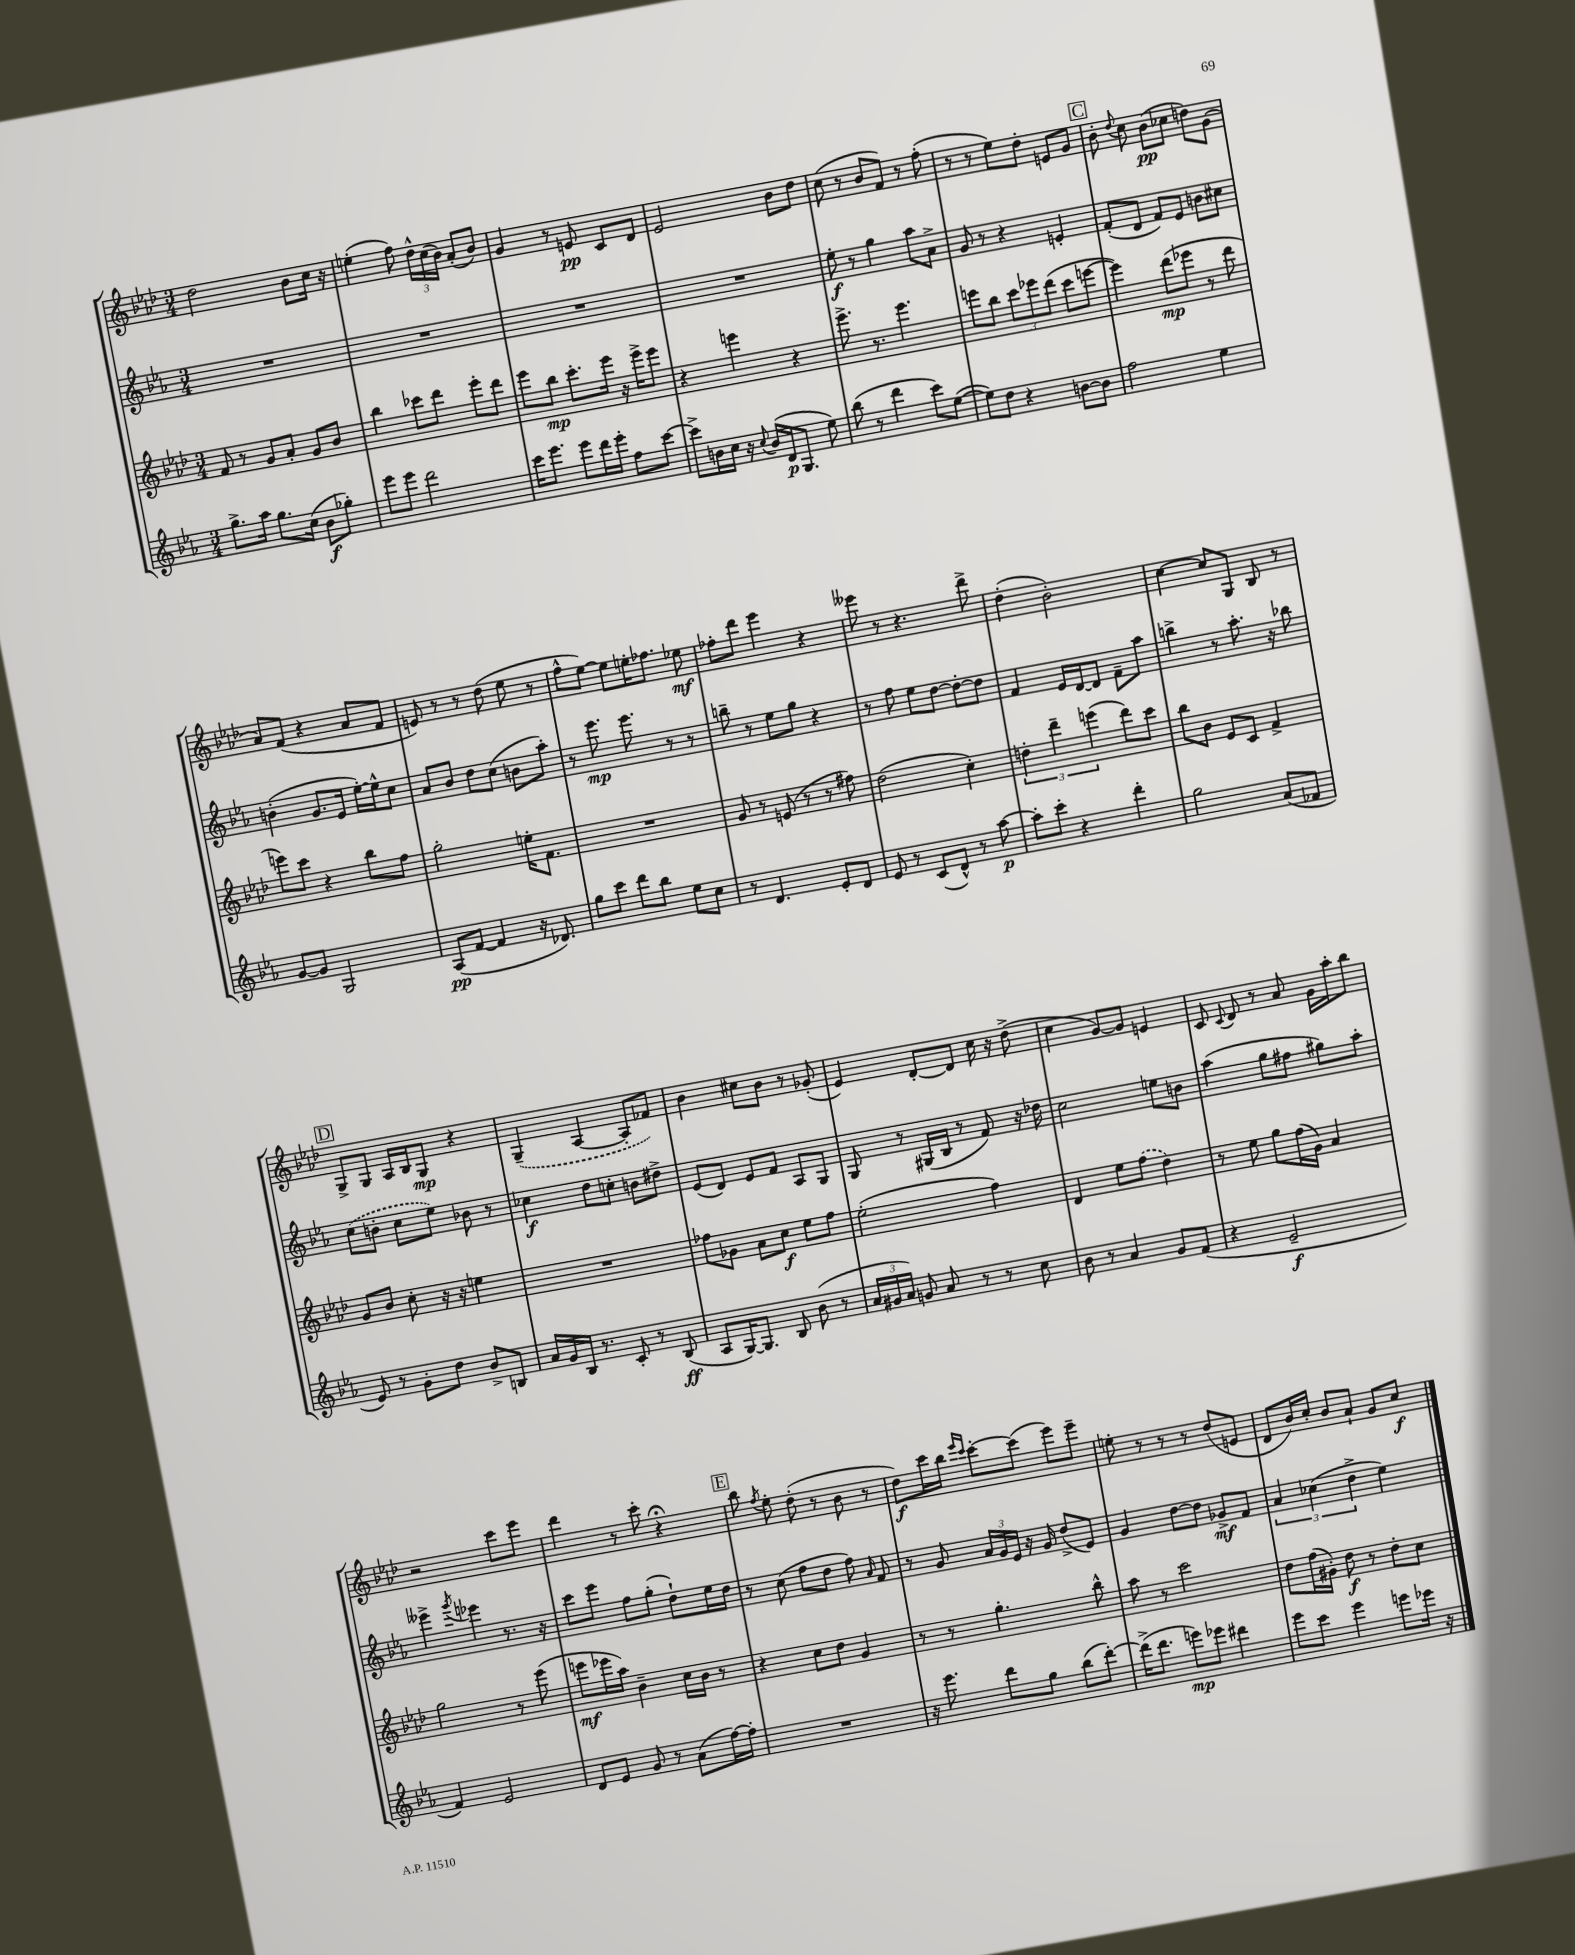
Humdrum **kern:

**kern	**kern	**kern	**kern
*staff4	*staff3	*staff2	*staff1
*clefG2	*clefG2	*clefG2	*clefG2
*k[b-e-a-]	*k[b-e-a-d-]	*k[b-e-a-]	*k[b-e-a-d-]
*M3/4	*M3/4	*M3/4	*M3/4
8.gg^	8f	2.r	2dd-
.	8r	.	.
16aa-	.	.	.
8.gg	8g	.	.
.	8a-'	.	.
(16cc	.	.	.
8b-	8g	.	8b-
8gg-')	8b-	.	16cc
.	.	.	16r
=	=	=	=
8eee-	4bb-	2.r	(4ee'
8eee-	.	.	.
2ddd	8ccc-	.	8ff)
.	8ddd-	.	24dd-^^
.	.	.	(24cc
.	.	.	24b-)
.	8eee-'	.	(8a-'
.	8ddd-	.	8b-)
=	=	=	=
16ccc	8eee-	2.r	4g
8.eee-	.	.	.
.	8bb-	.	.
8eee-	8.ccc'	.	8r
16ddd	.	.	8e
16eee-'	16eee-	.	.
8ff	16r	.	8c
.	16eee-^	.	.
[8ccc	8eee-	.	8d-
=	=	=	=
8ccc^]	4r	2.r	2e-
16b	.	.	.
16cc	.	.	.
16r	4eee	.	.
8qqcc	.	.	.
(16b	.	.	.
16d	.	.	.
8.G	.	.	.
.	4r	.	8b-
8ee-)	.	.	8dd-
=	=	=	=
(8bb-	8.eee-^	8ee-'	(8cc
8r	.	8r	8r
.	8.r	.	.
4ddd	.	4gg	8b-
.	4.eee-	.	8f)
8ccc)	.	8aa-	8r
([8ee-	.	8a-^	(8ff'
=	=	=	=
8ee-])	8eee	8g	8r
8dd	8bb-	8r	8r
4r	12ccc	4r	8ee-)
.	12eee-	.	.
.	.	.	8dd-'
.	(12ddd-	.	.
[8b	8ccc	4e'	8e
8b]	[8eee	.	8g
=	=	=	=
2ff	4eee])	(8f'	8b-'
.	.	.	8qqdd-
.	.	8d	8cc
.	(8ddd-	8f)	(8b-
.	8eee-	8e-	8cc-
4ee-	8r	8b	8dd)
.	8ddd-	8cc#	(8g
=	=	=	=
[8g	8eee)	(4b'	8a-)
8g]	8ccc	.	(8f
2G	4r	8.g	4r
.	.	16e-	.
.	8bb-	[16ee-')	8a-
.	.	16ee-^^]	.
.	8ff	8cc	8f
=	=	=	=
(8A-	2gg'	8a-	8e)
[8f	.	8b-	8r
4f]	.	8dd	8r
.	.	(8cc	(8dd-
16r	16ee'	8b	8ee-
8.d-)	8.f	.	.
.	.	8aa-')	8r
=	=	=	=
8gg	2.r	8r	8ff^^
8ccc	.	8.eee-	[8ee-)
8ddd	.	.	8ee-]
.	.	8.eee-	.
8bb-	.	.	16ee'
.	.	.	8.ff-
8ee-	.	8r	.
8cc	.	8r	8ee-
=	=	=	=
8r	8g	8bb~	8ff-'
4.d	8r	8r	8ddd-
.	(8e	8ee-	4eee-
.	8r	8gg	.
8e-'	8r	4r	4r
8d	8ff#)	.	.
=	=	=	=
8e-	(2dd-	8r	8eee--
8r	.	8ff	8r
(8c	.	8ee-	4.r
8d^^)	.	[8dd	.
8r	4cc')	8dd'_	.
[8aa-	.	8dd]	8ddd-^
=	=	=	=
8aa-']	6dd'	4f	(4dd-'
8ccc'	.	.	.
.	6ddd-~	.	.
4r	.	16e-	2b-')
.	.	[16d	.
.	(6eee	.	.
.	.	8d]	.
4ddd'	8ddd-)	8f~	.
.	8ccc	8aa-	.
=	=	=	=
2gg	8bb-	4bb^	[4cc
.	8b-	.	.
.	8e-	8r	8cc]
.	8c	8.aa-'	8G
(8a-	4f^	.	8B-
.	.	16r	.
8f-	.	8bb-	8r
=	=	=	=
8e-)	8g	(8cc	8G^
8r	8b-	8b'	8G
8g'	8cc'	8cc	16A-
.	.	.	16B-
8dd	16r	8ee-)	8G
.	16r	.	.
8b-^	4ee	8b-	4r
8B	.	8r	.
=	=	=	=
16a-	2.r	4cc-	(4G~
16g	.	.	.
16B-	.	.	.
8.r	.	.	.
.	.	8dd	[4A-
8c'	.	8cc'	.
8r	.	8b	8A-']
(8B-	.	8dd#^	8f-)
=	=	=	=
8A-	8ff-	(8e-	4b-
[16G)	8g-	8d)	.
8.G]	.	.	.
.	8a-	8e-	8cc#
8B-	8cc	8f	8b-
(8b-	8ee-	8A-	8r
8r	8ff-	8G	(8g-'
=	=	=	=
24a-	(2ee-'	8G	4e-)
24g#	.	.	.
24a-)	.	.	.
8g	.	8r	.
8a-	.	(16G#	[8d-'
.	.	16B-	.
8r	.	8r	8d-]
8r	4ff)	8f)	16cc
.	.	.	16r
8cc	.	16r	(8dd-^
.	.	16dd-	.
=	=	=	=
8b-	4d-	2cc	4cc
8r	.	.	.
4a-	8ee-	.	[8g)
.	(8ff	.	8g]
8g	4dd-)	8ee	4e
(8f	.	8b	.
=	=	=	=
4r	8r	(4aa-	8c
.	.	.	8qqc
.	8ee-	.	8d-
2e-~	8gg	8gg	8r
.	(16ff	8ff#	8a-
.	16g)	.	.
.	4a-	8gg#)	16g
.	.	.	16aa-'
.	.	8aa-'	8bb-
=	=	=	=
4f)	2gg	4eee--^	2r
.	.	8qggg	.
2e-	.	4eee-	.
.	8r	8.r	8ccc
.	(8eee-	.	8eee-
.	.	16r	.
=	=	=	=
8d	8eee	8ccc	4ddd-
8e-	16eee-	8eee-	.
.	16aa-)	.	.
8g	4b-~	8ff	8r
8r	.	(8gg'	8ccc'
(8a-	16cc	8dd`)	4r;
.	16b-	.	.
[16ff)	8r	16ee-	.
16ff']	.	16dd	.
=	=	=	=
2.r	4r	8r	8bb-
.	.	.	8qff
.	.	(8cc	8ee-'
.	8cc	8ff	(8dd-'
.	8dd-	8dd	8r
.	4g	8ff)	8b-
.	.	16qqa-	.
.	.	8f	8r
=	=	=	=
16r	8r	8r	8dd-)
8.eee-	.	.	.
.	8r	8g	16ccc
.	.	.	16bb-
.	.	.	16qqeee-
.	.	.	16qqccc
8ddd	4.gg'	24a-	[8ccc'
.	.	24g	.
.	.	24e-	.
8gg	.	16r	(8ccc]
.	.	16g	.
(8bb-	.	(8dd^	8eee-)
[8ddd')	8bb-^^	8e-)	8eee-~
=	=	=	=
(16ddd^]	8aa-	4g	8ee'
8.ddd	.	.	.
.	8r	.	8r
8eee)	2ccc	[8dd	8r
8eee-	.	8dd]	8r
4ddd#	.	8g-^	(8dd-
.	.	8f	8e
=	=	=	=
8eee-	8dd-	6a-	8d-
8ccc	(16ff	.	16b-)
.	.	(6cc-	.
.	16g#')	.	16cc'
4eee-	8dd-	.	8b-
.	.	6dd^	.
.	8r	.	8a-`
8eee	8dd-'	4ee-)	8g
16eee-	8cc	.	8cc
16r	.	.	.
==	==	==	==
*-	*-	*-	*-
